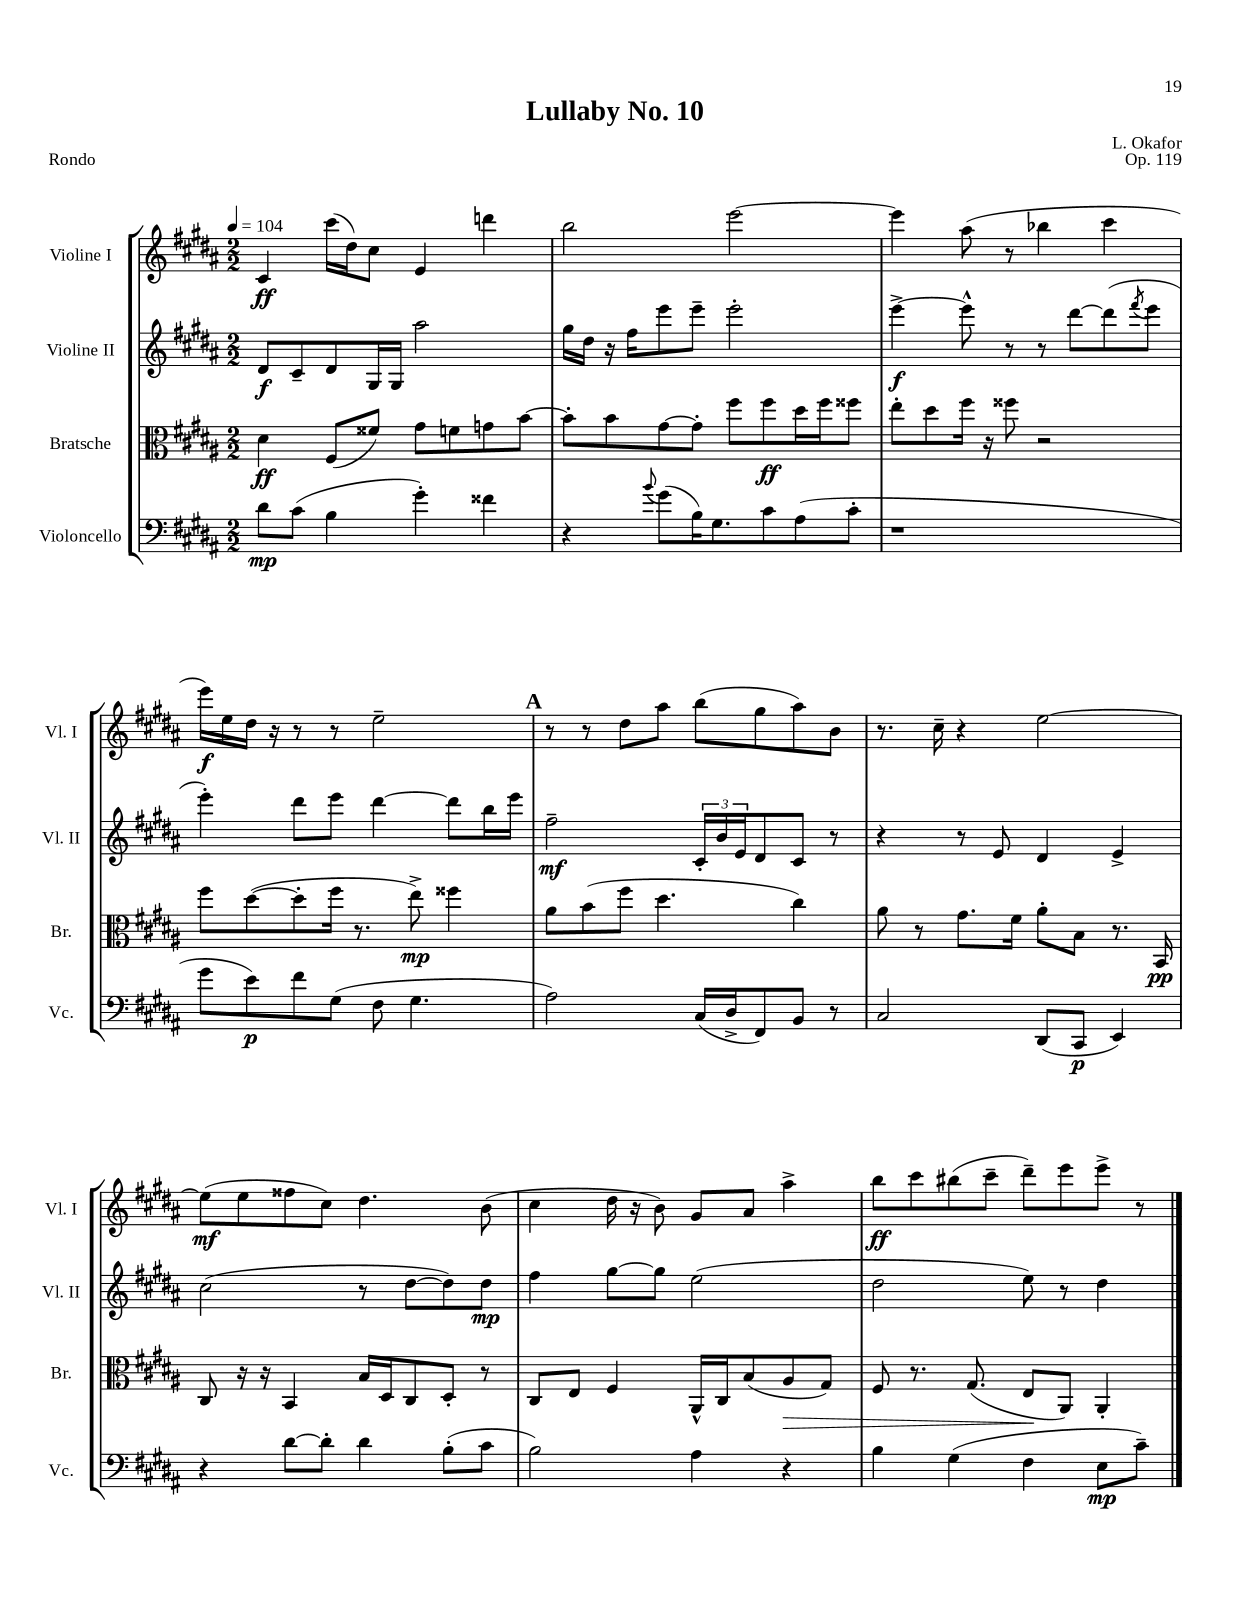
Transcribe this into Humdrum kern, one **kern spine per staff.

**kern	**kern	**kern	**kern
*staff4	*staff3	*staff2	*staff1
*clefF4	*clefC3	*clefG2	*clefG2
*k[f#c#g#d#a#]	*k[f#c#g#d#a#]	*k[f#c#g#d#a#]	*k[f#c#g#d#a#]
*M2/2	*M2/2	*M2/2	*M2/2
*MM104	*MM104	*MM104	*MM104
8d#\L	4d#\	8d#/L	4c#/
(8c#\J	.	8c#~/	.
4B\	(8F#/L	8d#/	(16ccc#\LL
.	.	.	16dd#\J)
.	8f##/J)	16G#/L	8cc#\J
.	.	16G#/JJ	.
4g#'\)	8g#\L	2aa#\	4e/
.	8f\	.	.
4f##\	8g\	.	4ddd\
.	[8b\J	.	.
=	=	=	=
4r	8b'\]L	16gg#\LL	2bb\
.	.	16dd#\JJ	.
.	8b\	16r	.
.	.	16ff#\LK	.
8qqb/	.	.	.
(8g#\L	[8g#\	8eee\	.
16B\K)	8g#'\]J	8eee~\J	.
8.G#\	.	.	.
.	8ff#\L	2eee'\	[2eee\
8c#\	8ff#\	.	.
(8A#\	16dd#\L	.	.
.	16ff#\J	.	.
8c#'\J	8ff##\J	.	.
=	=	=	=
1r	8ee'\L	[4eee^\	4eee\]
.	8dd#\	.	.
.	16ff#\Jk	8eee^^\]	(8aa#\
.	16r	.	.
.	8ff##\	8r	8r
.	2r	8r	4bb-\
.	.	[8ddd#\L	.
.	.	(8ddd#\]	4ccc#\
.	.	8qfff#/	.
.	.	8eee\J	.
=	=	=	=
8g#\L	8ff#\L	4eee'\)	16eee\LL)
.	.	.	16ee\
8e\)	([8dd#\	.	16dd#\JJ
.	.	.	16r
8f#\	8dd#'\]	8ddd#\L	8r
(8G#\J	16ff#\Jk	8eee\J	8r
.	8.r	.	.
8F#\	.	[4ddd#\	2ee~\
4.G#\	8ee^\)	.	.
.	4ff##\	8ddd#\]L	.
.	.	16bb\L	.
.	.	16eee\JJ	.
=	=	=	=
2A#\)	8a#\L	2ff#~\	8r
.	(8b\	.	8r
.	8ff#\J	.	8dd#\L
.	4.dd#\	.	8aa#\J
(16C#/LL	.	24c#'/LL	(8bb\L
.	.	24b/	.
16D#^/J	.	.	.
.	.	24e/J	.
8FF#/)	.	8d#/	8gg#\
8BB/J	4cc#\)	8c#/J	8aa#\)
8r	.	8r	8b\J
=	=	=	=
2C#/	8a#\	4r	8.r
.	8r	.	.
.	.	.	16cc#~\
.	8.g#\L	8r	4r
.	.	8e/	.
.	16f#\Jk	.	.
(8DD#/L	8a#'\L	4d#/	[2ee\
8CC#/J	8B\J	.	.
4EE/)	8.r	4e^/	.
.	16BB/	.	.
=	=	=	=
4r	8C#/	(2cc#\	(8ee\]L
.	16r	.	8ee\
.	16r	.	.
[8d#\L	4BB/	.	8ff##\
8d#'\]J	.	.	8cc#\J)
4d#\	16B/LL	8r	4.dd#\
.	16D#/J	.	.
.	8C#/	[8dd#\L	.
(8B'\L	8D#'/J	8dd#\])	.
8c#\J	8r	8dd#\J	(8b\
=	=	=	=
2B\)	8C#/L	4ff#\	4cc#\
.	8E/J	.	.
.	4F#/	[8gg#\L	16dd#\
.	.	.	16r
.	.	8gg#\]J	8b\)
4A#\	16AA#^^/LL	(2ee\	8g#/L
.	16C#/J	.	.
.	(8B/	.	8a#/J
4r	8A#/	.	4aa#^\
.	8G#/J)	.	.
=	=	=	=
4B\	8F#/	2dd#\	8bb\L
.	8.r	.	8ccc#\
(4G#\	.	.	(8bb#\
.	(8.G#/	.	.
.	.	.	8ccc#~\J
4F#\	8E/L	8ee\)	8ddd#~\L)
.	8AA#/J)	8r	8eee\
8E\L	4AA#'/	4dd#\	8eee^\J
8c#~\J)	.	.	8r
==	==	==	==
*-	*-	*-	*-
